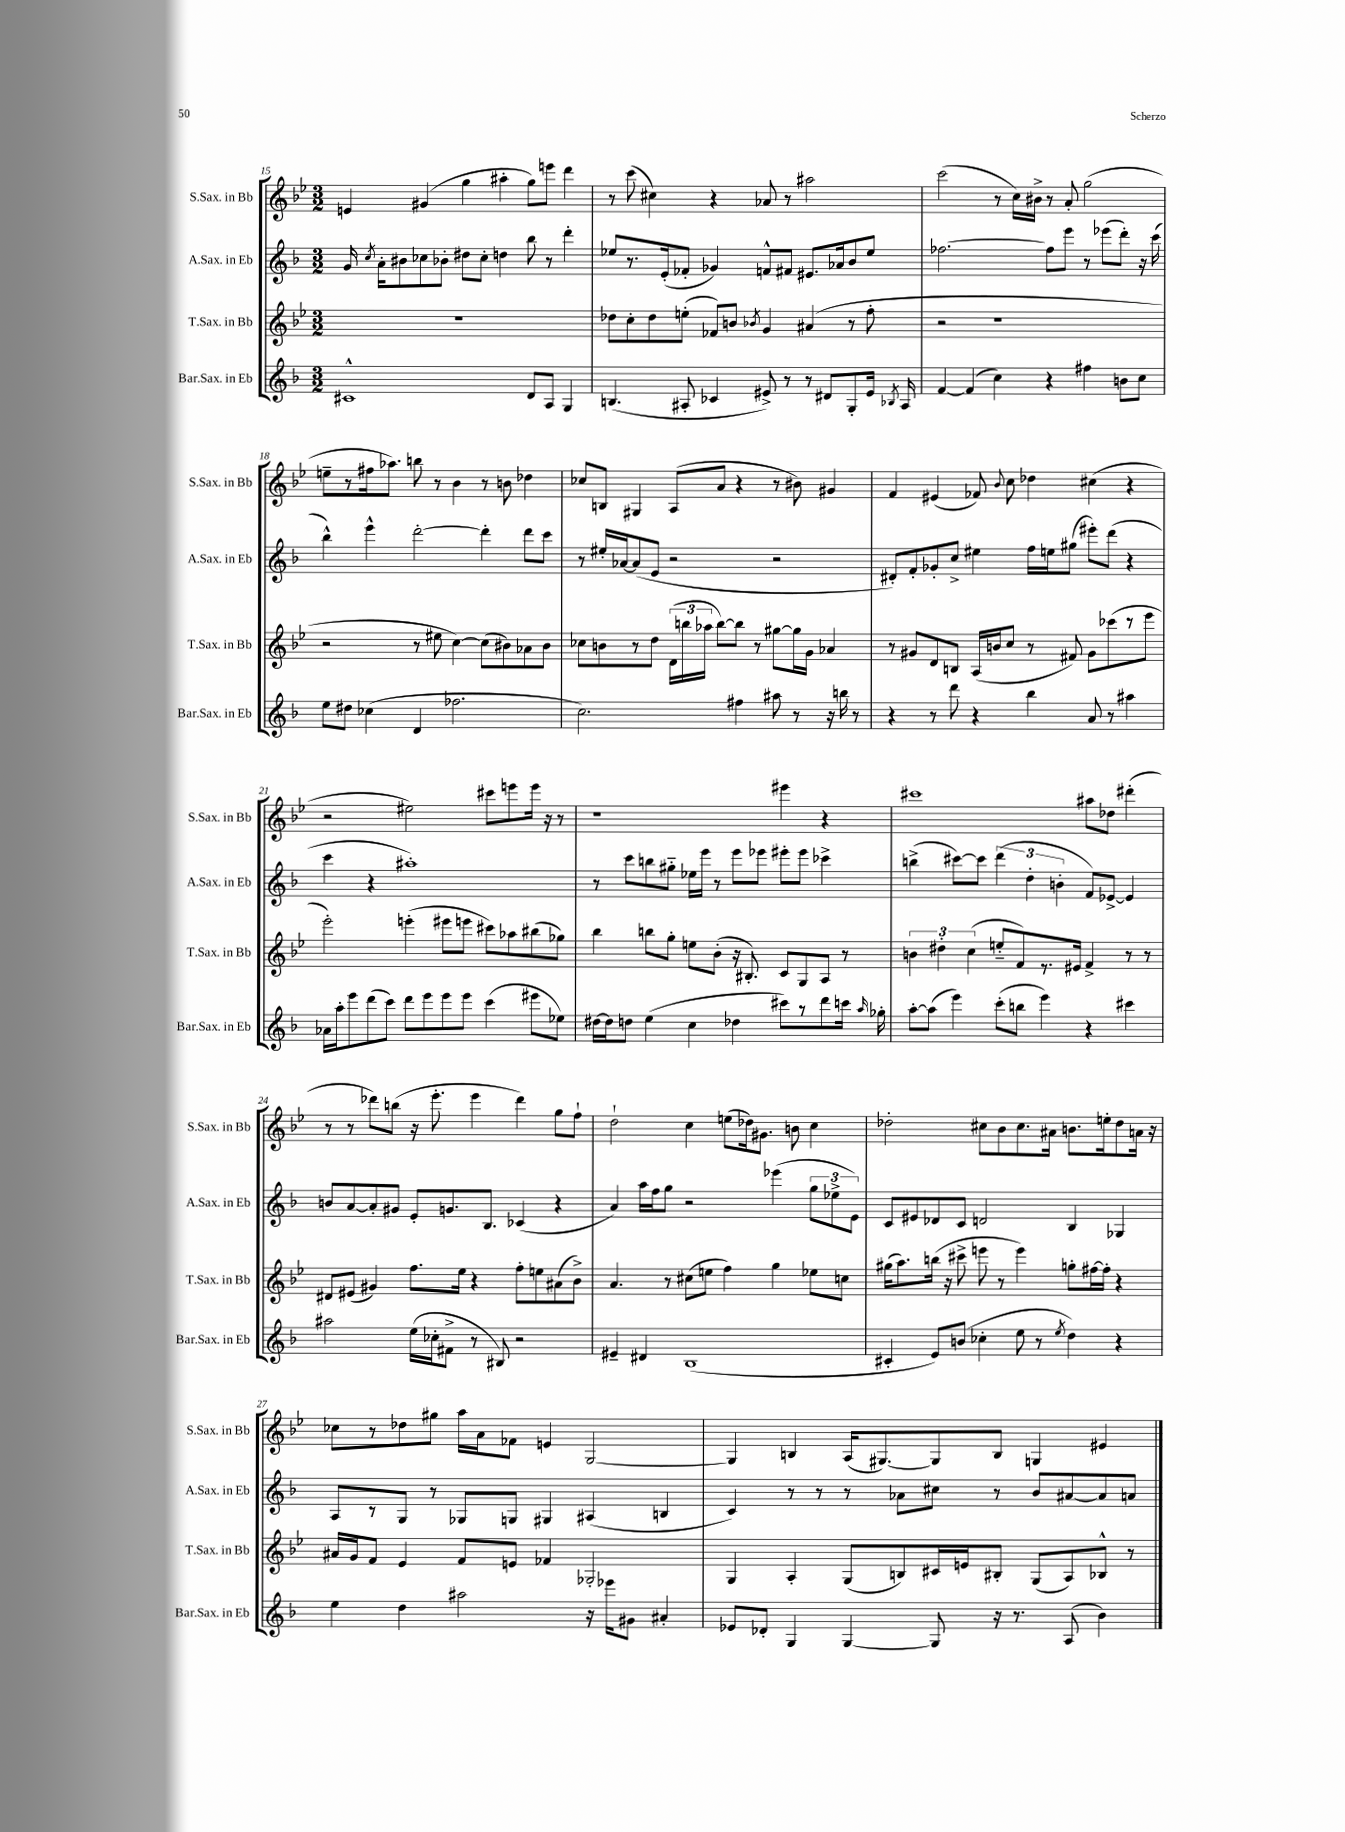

**kern	**kern	**kern	**kern
*staff4	*staff3	*staff2	*staff1
*clefG2	*clefG2	*clefG2	*clefG2
*k[b-]	*k[b-e-]	*k[b-]	*k[b-e-]
*M3/2	*M3/2	*M3/2	*M3/2
1c#^^	1.r	16g	4e
.	.	8qcc	.
.	.	16a'	.
.	.	8b#	.
.	.	8cc-	(4g#
.	.	8b-'	.
.	.	8dd#	4gg
.	.	8cc-'	.
.	.	4dd	4aa#'
8d	.	8bb-	8gg)
8A	.	8r	8eee
4G	.	4ddd'	4ddd
=	=	=	=
(4.B	8dd-	8ee-	8r
.	8cc'	8.r	(8ccc
.	8dd-	.	4cc#)
.	.	(16e'	.
8A#'	(8ee'	8f-'	.
4c-	8f-)	4g-)	4r
.	8b	.	.
.	8qb-	.	.
8e#^)	4g	8f^^	8a-
8r	.	8f#	8r
8r	(4a#	8.e#	2aa#
8d#	.	.	.
.	.	16a-	.
8G'	8r	8b-	.
16e#	8ff'	8ee-	.
8qB-	.	.	.
16A#	.	.	.
=	=	=	=
[4f	2r	[2.ff-	(2ccc
(4f]	.	.	.
4cc)	1r	.	8r
.	.	.	16cc)
.	.	.	16b#^
4r	.	8ff-]	8r
.	.	8eee	8a'
4ff#	.	8r	(2gg
.	.	(8eee-	.
8b	.	8ddd')	.
8cc	.	16r	.
.	.	(16ccc	.
=	=	=	=
8ee	2r	4bb-^^)	8ee~
8dd#	.	.	8r
(4cc-	.	4eee^^	16ff#
.	.	.	8.aa-)
4d	8r	[2ddd'	8bb
.	8ee#	.	8r
2.ff-	[4cc)	.	4b-
.	(8cc]	4ddd']	8r
.	8b#)	.	8b
.	8a-	8ddd	4dd-
.	8b#	8ccc	.
=	=	=	=
2.cc)	8cc-	8r	8cc-
.	8b	16ee#'	8B
.	.	[16a-	.
.	8r	(8a-]	4G#
.	8dd	8e	.
.	(24d	2r	(8A
.	24bb	.	.
.	24aa-	.	.
.	[8bb)	.	8a
4ff#	8bb]	.	4r
.	8r	.	.
8aa#	[8gg#	2r	8r
8r	16gg#]	.	8b#)
.	16g	.	.
16r	4a-	.	4g#
16bb	.	.	.
8r	.	.	.
=	=	=	=
4r	8r	8d#')	4f
.	8g#	8f'	.
8r	8d	8g-'	(4e#
8ddd	8B	8cc^	.
4r	(16A	4ee#	8f-)
.	16b	.	.
.	.	.	8qqb-
.	8cc	.	8cc
4bb-	8r	16ff	4dd-
.	.	16ee	.
.	8f#)	(8gg#	.
8a	8g#	8eee#')	(4cc#
8r	(8ccc-	(8ddd	.
4aa#	8r	4r	4r
.	8eee-	.	.
=	=	=	=
16a-	2eee-')	4ccc	2r
16aa'	.	.	.
8eee	.	.	.
(8ddd	.	4r	.
8ccc)	.	.	.
8ddd	(4eee'	1aa#')	2ee#)
8eee	.	.	.
8eee	8eee#	.	.
8eee	8eee	.	.
(4ccc	8ccc#)	.	8ccc#
.	8aa-	.	8eee
8eee#	(8bb#	.	16eee
.	.	.	16r
8ee-)	8gg-)	.	8r
=	=	=	=
[16dd#	4bb-	8r	1r
16dd#]	.	.	.
8dd	.	8ccc	.
(4ee	8bb	8bb	.
.	8gg'	8gg#'~	.
4cc	8ee	16ee-	.
.	.	16eee	.
.	(8b-'	8r	.
4dd-	16r	8eee	.
.	8.B#')	.	.
.	.	8eee-	.
8ccc#)	8c	8eee#'	4eee#
8r	8G	8eee#	.
8ddd	8A	4ccc-^	4r
16ccc	8r	.	.
16qqaa	.	.	.
16gg-'	.	.	.
=	=	=	=
[8aa'	6b	(4bb^	1ccc#
(8aa]	.	.	.
.	6dd#'	.	.
4eee)	.	[8ccc#)	.
.	(6cc	.	.
.	.	8ccc#]	.
(8ccc'	8ee'~	(6ddd	.
8bb	8f)	.	.
.	.	6dd'	.
4eee)	8.r	.	.
.	.	6b'	.
.	16e#	.	.
4r	4f^	8f)	8aa#
.	.	[8e-^	8dd-
4ccc#	8r	4e-]	(4ddd#'
.	8r	.	.
=	=	=	=
2aa#	8d#	8b	8r
.	(8e#	[8a	8r
.	4g#)	8a']	8ddd-)
.	.	8g#	(8bb
(16ee	8.ff	8e'	16r
16cc-'	.	.	8.eee-'
8f#^	.	8.g	.
.	16ee-	.	.
8r	4r	.	4eee-
.	.	8.B-	.
8B#)	.	.	.
2r	8ff'	(4c-	4ddd-)
.	8ee	.	.
.	(8a#	4r	8gg
.	8b-^)	.	8ff`
=	=	=	=
4e#~	4.a	4a)	2dd`
4d#	.	16aa	.
.	.	16ff	.
.	8r	8gg	.
(1B-	(8cc#	2r	4cc
.	8ee	.	.
.	4ff)	.	(8ee
.	.	.	16dd-)
.	.	.	8.g#
.	4gg	(4eee-	.
.	.	.	8b
.	8ee-	12gg	4cc
.	.	12ee-^	.
.	8cc	.	.
.	.	12e)	.
=	=	=	=
4c#'	(16gg#	8c	2dd-'
.	8.aa)	.	.
.	.	8e#	.
8e)	(16bb	8d-	.
.	16r	.	.
(8b	8ccc#^	8c	.
4cc-'	8eee	2d	8cc#
.	8r	.	8b-
8ee	4eee)	.	8.cc#
8r	.	.	.
.	.	.	16a#
8qee	.	.	.
4dd)	8gg'	4B-	8.b
.	[16ff#	.	.
.	16ff#']	.	16ee'
4r	4r	4G-	8dd-
.	.	.	16a
.	.	.	16r
=	=	=	=
4ee	16a#	8A	8cc-
.	16g	.	.
.	8f	8r	8r
4dd	4e-	8G	8dd-
.	.	8r	8gg#
2aa#	8f	8G-	16aa
.	.	.	16a
.	8e	8G	8f-
.	4f-	4G#	4e
16r	2G-'	(4A#	[2G
16eee-	.	.	.
8g#	.	.	.
4a#'	.	4B	.
=	=	=	=
8e-	4G	4c)	4G]
8d-'	.	.	.
4G	4A'	8r	4B
.	.	8r	.
[4G	(8G	8r	(16A
.	.	.	[8.G#)
.	8B)	8a-	.
8G]	16c#	8cc#	8G#]
.	16e	.	.
16r	8B#'	8r	8B
8.r	.	.	.
.	(8G	8b-	4G
(8A	8A)	[8a#	.
4b-)	8B-^^	8a#]	4e#
.	8r	8a	.
==	==	==	==
*-	*-	*-	*-
